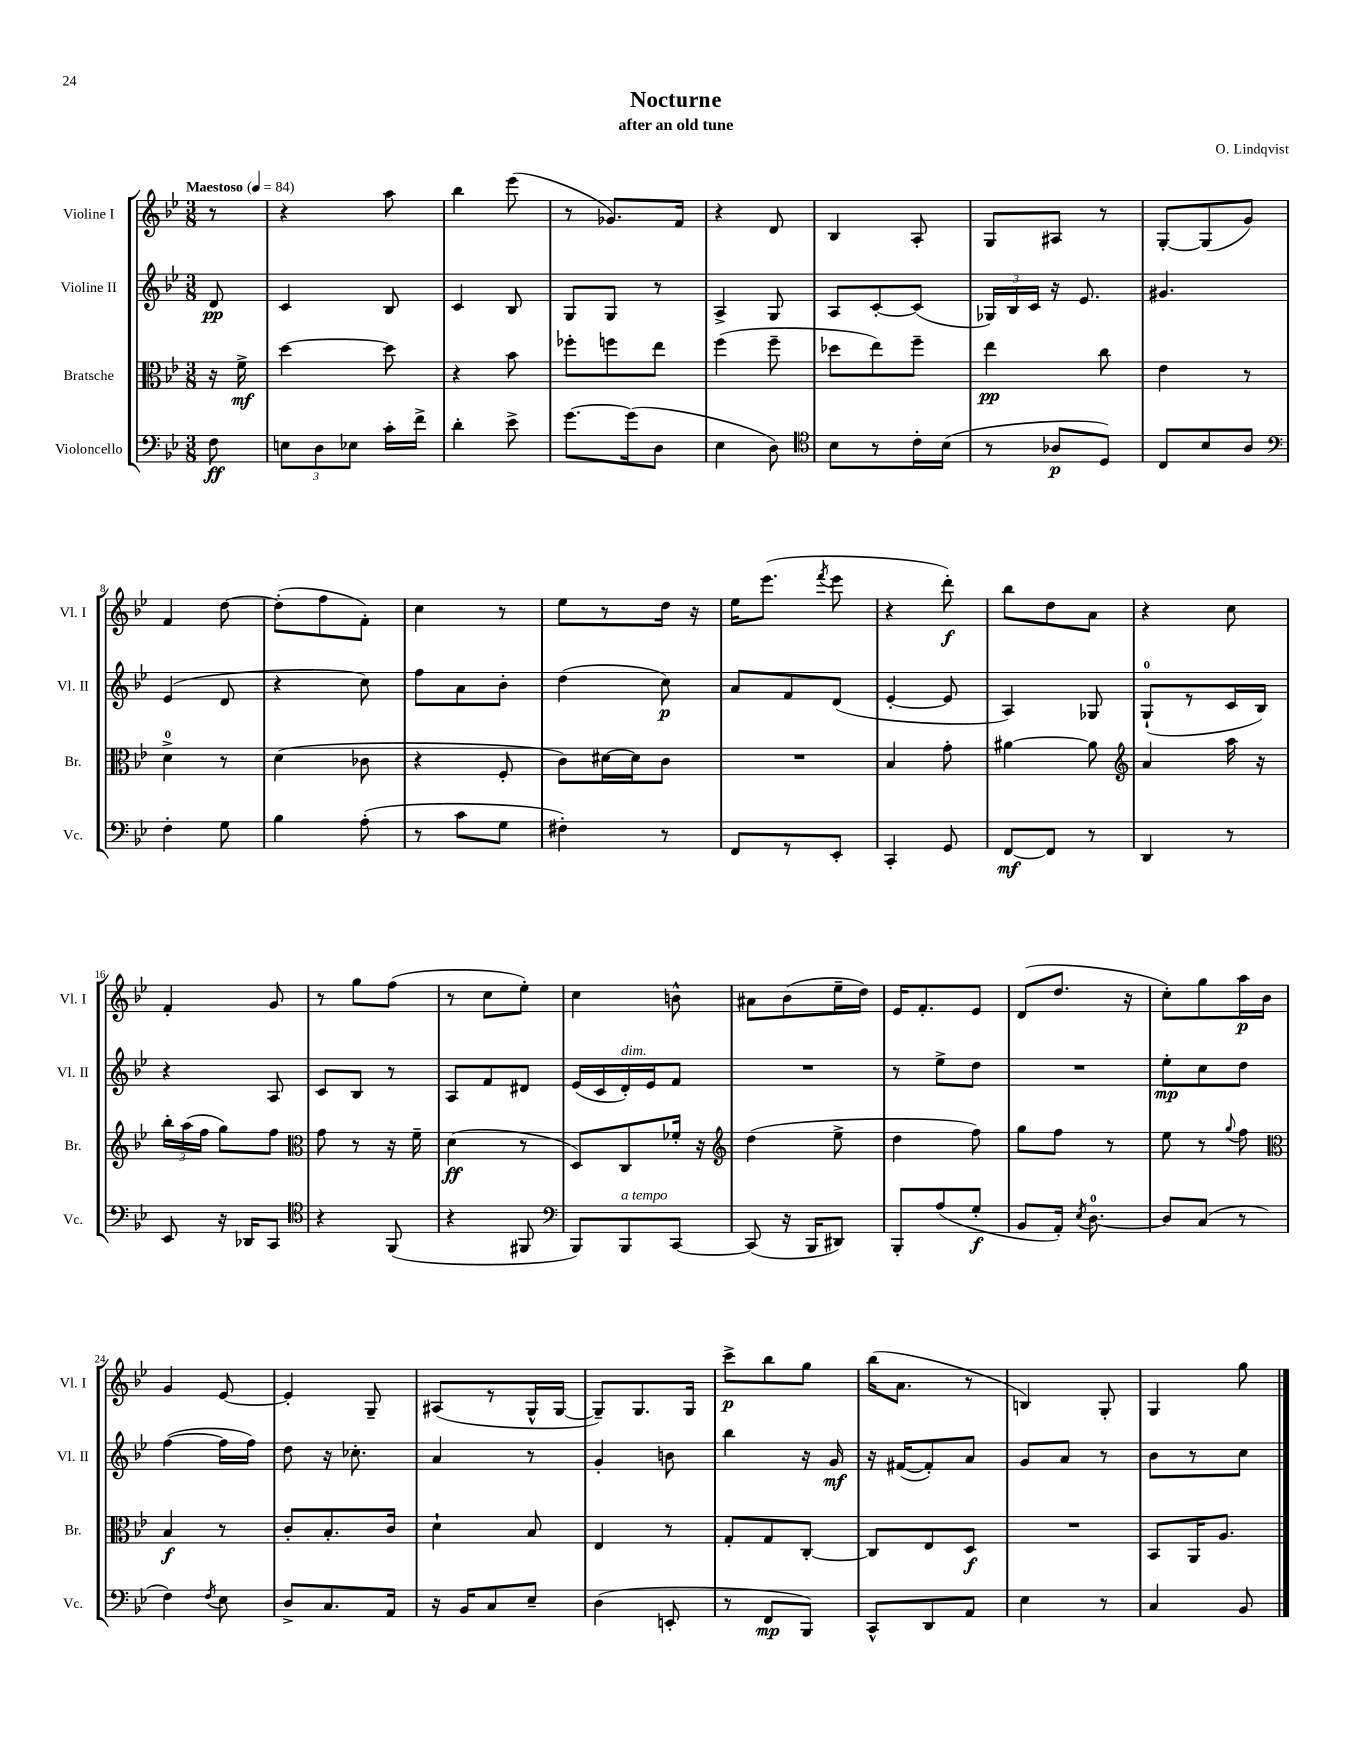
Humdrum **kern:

**kern	**dynam	**kern	**dynam	**kern	**dynam	**kern	**dynam
*part4	*part4	*part3	*part3	*part2	*part2	*part1	*part1
*staff4	*staff4	*staff3	*staff3	*staff2	*staff2	*staff1	*staff1
*I"Violoncello	*	*I"Bratsche	*	*I"Violine II	*	*I"Violine I	*
*I'Vc.	*	*I'Br.	*	*I'Vl. II	*	*I'Vl. I	*
*clefF4	*	*clefC3	*	*clefG2	*	*clefG2	*
*k[b-e-]	*	*k[b-e-]	*	*k[b-e-]	*	*k[b-e-]	*
*M3/8	*	*M3/8	*	*M3/8	*	*M3/8	*
*MM84	*	*MM84	*	*MM84	*	*MM84	*
=	=	=	=	=	=	=	=
!	!	!	!	!	!	!LO:TX:a:B:t=Maestoso	!
8F\	ff	16r	.	8d/	pp	8r	.
.	.	16f^\	mf	.	.	.	.
=1	=1	=1	=1	=1	=1	=1	=1
12En\L	.	[4dd\	.	4c/	.	4r	.
12D\	.	.	.	.	.	.	.
12E-X\J	.	.	.	.	.	.	.
16c'\LL	.	8dd\]	.	8B-/	.	8aa\	.
16f^\JJ	.	.	.	.	.	.	.
=2	=2	=2	=2	=2	=2	=2	=2
4d'\	.	4r	.	4c/	.	4bb-\	.
8e-^\	.	8b-\	.	8B-/	.	(8eee-\	.
=3	=3	=3	=3	=3	=3	=3	=3
[8.g\L	.	8ff-X'\L	.	8G/L	.	8r	.
.	.	8ffn\	.	8G/J	.	8.g-X/L)	.
(16g\k]	.	.	.	.	.	.	.
8D\J	.	8ee-\J	.	8r	.	.	.
.	.	.	.	.	.	16f/Jk	.
=4	=4	=4	=4	=4	=4	=4	=4
4E-\	.	(4ff\	.	4A^/	.	4r	.
8D\)	.	8ff~\	.	8G/	.	8d/	.
=5	=5	=5	=5	=5	=5	=5	=5
*clefC4	*	*	*	*	*	*	*
8B-\L	.	8dd-X\L	.	8A/L	.	4B-/	.
8r	.	8ee-\)	.	[8c'/	.	.	.
16c'\L	.	8ff~\J	.	(8c/J]	.	8A'/	.
(16B-\JJ	.	.	.	.	.	.	.
=6	=6	=6	=6	=6	=6	=6	=6
8r	.	4ee-\	pp	24G-X/LL)	.	8G/L	.
.	.	.	.	24B-/	.	.	.
.	.	.	.	24c/JJ	.	.	.
8A-X/L	p	.	.	16r	.	8A#X/J	.
.	.	.	.	8.e-/	.	.	.
8D/J)	.	8cc\	.	.	.	8r	.
=7	=7	=7	=7	=7	=7	=7	=7
8C/L	.	4e-\	.	4.g#X/	.	[8G'/L	.
8B-/	.	.	.	.	.	(8G/]	.
8A/J	.	8r	.	.	.	8g/J)	.
!!LO:LB:g=z
=8	=8	=8	=8	=8	=8	=8	=8
*clefF4	*	*	*	*	*	*	*
4F'\	.	4d^\	.	(4e-/	.	4f/	.
8G\	.	8r	.	8d/	.	[8dd\	.
=9	=9	=9	=9	=9	=9	=9	=9
4B-\	.	(4d\	.	4r	.	(8dd'\L]	.
.	.	.	.	.	.	8ff\	.
(8A'\	.	8c-X\	.	8cc\)	.	8f'\J)	.
=10	=10	=10	=10	=10	=10	=10	=10
8r	.	4r	.	8ff\L	.	4cc\	.
8c\L	.	.	.	8a\	.	.	.
8G\J	.	8F'/	.	8b-'\J	.	8r	.
=11	=11	=11	=11	=11	=11	=11	=11
4F#X'\)	.	8c\L)	.	(4dd\	.	8ee-\L	.
.	.	[16d#X\L	.	.	.	8r	.
.	.	16d#\J]	.	.	.	.	.
8r	.	8c\J	.	8cc\)	p	16dd\Jk	.
.	.	.	.	.	.	16r	.
=12	=12	=12	=12	=12	=12	=12	=12
8FF/L	.	4.r	.	8a/L	.	16ee-\KL	.
.	.	.	.	.	.	(8.eee-\J	.
8r	.	.	.	8f/	.	.	.
.	.	.	.	.	.	8qfff/	.
8EE-'/J	.	.	.	(8d/J	.	8eee-\	.
=13	=13	=13	=13	=13	=13	=13	=13
4CC'/	.	4B-/	.	[4e-'/	.	4r	.
8GG/	.	8g'\	.	8e-/]	.	8ddd'\)	f
=14	=14	=14	=14	=14	=14	=14	=14
[8FF/L	mf	[4a#X\	.	4A/)	.	8bb-\L	.
8FF/J]	.	.	.	.	.	8dd\	.
8r	.	8a#\]	.	8G-X/	.	8a\J	.
=15	=15	=15	=15	=15	=15	=15	=15
*	*	*clefG2	*	*	*	*	*
4DD/	.	4a/	.	(8G`/L	.	4r	.
.	.	.	.	8r	.	.	.
8r	.	16aa\	.	16c/L	.	8cc\	.
.	.	16r	.	16B-/JJ)	.	.	.
!!LO:LB:g=z
=16	=16	=16	=16	=16	=16	=16	=16
8EE-/	.	24bb-'\LL	.	4r	.	4f'/	.
.	.	(24aa\	.	.	.	.	.
.	.	24ff\JJ	.	.	.	.	.
16r	.	8gg\L)	.	.	.	.	.
16DD-X/KL	.	.	.	.	.	.	.
8CC/J	.	8ff\J	.	8A/	.	8g/	.
=17	=17	=17	=17	=17	=17	=17	=17
*clefC4	*	*clefC3	*	*	*	*	*
4r	.	8g\	.	8c/L	.	8r	.
.	.	8r	.	8B-/J	.	8gg\L	.
(8FF/	.	16r	.	8r	.	(8ff\J	.
.	.	16f~\	.	.	.	.	.
=18	=18	=18	=18	=18	=18	=18	=18
4r	.	(4d\	ff	8A/L	.	8r	.
.	.	.	.	8f/	.	8cc\L	.
8FF#X/	.	8r	.	8d#X/J	.	8ee-'\J)	.
=19	=19	=19	=19	=19	=19	=19	=19
*clefF4	*	*	*	*	*	*	*
8BBB-/L)	.	8D/L)	.	(16e-/LL	.	4cc\	.
.	.	.	.	16c/	.	.	.
!	!	!	!	!LO:TX:a:i:t=dim.	!	!	!
!LO:TX:a:i:t=a tempo	!	!	!	!	!	!	!
8BBB-/	.	8C/	.	16d'/)	.	.	.
.	.	.	.	16e-/J	.	.	.
[8CC/J	.	16f-X'/Jk	.	8f/J	.	8bn^^\	.
.	.	16r	.	.	.	.	.
=20	=20	=20	=20	=20	=20	=20	=20
*	*	*clefG2	*	*	*	*	*
(8CC/]	.	(4dd\	.	4.r	.	8a#X\L	.
16r	.	.	.	.	.	(8b-\	.
16BBB-/KL	.	.	.	.	.	.	.
8DD#X/J)	.	8ee-^\	.	.	.	16ee-~\L	.
.	.	.	.	.	.	16dd\JJ)	.
=21	=21	=21	=21	=21	=21	=21	=21
8BBB-'/L	.	4dd\	.	8r	.	16e-/KL	.
.	.	.	.	.	.	8.f'/	.
(8A/	.	.	.	8ee-^\L	.	.	.
8G'/J	f	8ff\)	.	8dd\J	.	8e-/J	.
=22	=22	=22	=22	=22	=22	=22	=22
8BB-/L	.	8gg\L	.	4.r	.	(8d/L	.
16AA'/Jk)	.	8ff\J	.	.	.	8.dd/J	.
8qE-/	.	.	.	.	.	.	.
[8.D\	.	.	.	.	.	.	.
.	.	8r	.	.	.	.	.
.	.	.	.	.	.	16r	.
=23	=23	=23	=23	=23	=23	=23	=23
8D/L]	.	8ee-\	.	8ee-'\L	mp	8cc'\L)	.
(8C/J	.	8r	.	8cc\	.	8gg\	.
.	.	8qqgg/	.	.	.	.	.
8r	.	8ff\	.	8dd\J	.	16aa\L	p
.	.	.	.	.	.	16b-\JJ	.
!!LO:LB:g=z
=24	=24	=24	=24	=24	=24	=24	=24
*	*	*clefC3	*	*	*	*	*
4F\)	.	4B-/	f	([4ff\	.	4g/	.
8qF/	.	.	.	.	.	.	.
8E-\	.	8r	.	16ff\LL]	.	[8e-/	.
.	.	.	.	16ff\JJ)	.	.	.
=25	=25	=25	=25	=25	=25	=25	=25
8D^/L	.	8c'/L	.	8dd\	.	4e-'/]	.
8.C/	.	8.B-'/	.	16r	.	.	.
.	.	.	.	8.cc-X'\	.	.	.
.	.	.	.	.	.	8G~/	.
16AA/Jk	.	16c/Jk	.	.	.	.	.
=26	=26	=26	=26	=26	=26	=26	=26
16r	.	4d`\	.	4a/	.	(8A#X/L	.
16BB-/KL	.	.	.	.	.	.	.
8C/	.	.	.	.	.	8r	.
8E-~/J	.	8B-/	.	8r	.	16G^^/L	.
.	.	.	.	.	.	[16G/JJ	.
=27	=27	=27	=27	=27	=27	=27	=27
(4D\	.	4E-/	.	4g'/	.	8G~/L])	.
.	.	.	.	.	.	8.G/	.
8EEn'/	.	8r	.	8bn\	.	.	.
.	.	.	.	.	.	16G/Jk	.
=28	=28	=28	=28	=28	=28	=28	=28
8r	.	8G'/L	.	4bb-\	.	8ccc^\L	p
8FF/L	mp	8G/	.	.	.	8bb-\	.
8BBB-/J)	.	[8C'/J	.	16r	.	8gg\J	.
.	.	.	.	16g/	mf	.	.
=29	=29	=29	=29	=29	=29	=29	=29
8CC^^/L	.	8C/L]	.	16r	.	(16bb-\KL	.
.	.	.	.	([16f#X/KL	.	8.a\J	.
8DD/	.	8E-/	.	8f#'/])	.	.	.
8AA/J	.	8D/J	f	8a/J	.	8r	.
=30	=30	=30	=30	=30	=30	=30	=30
4E-\	.	4.r	.	8g/L	.	4Bn/)	.
.	.	.	.	8a/J	.	.	.
8r	.	.	.	8r	.	8G'/	.
=31	=31	=31	=31	=31	=31	=31	=31
4C/	.	8BB-/L	.	8b-\L	.	4G/	.
.	.	16AA/K	.	8r	.	.	.
.	.	8.A/J	.	.	.	.	.
8BB-/	.	.	.	8cc\J	.	8gg\	.
==	==	==	==	==	==	==	==
*-	*-	*-	*-	*-	*-	*-	*-
